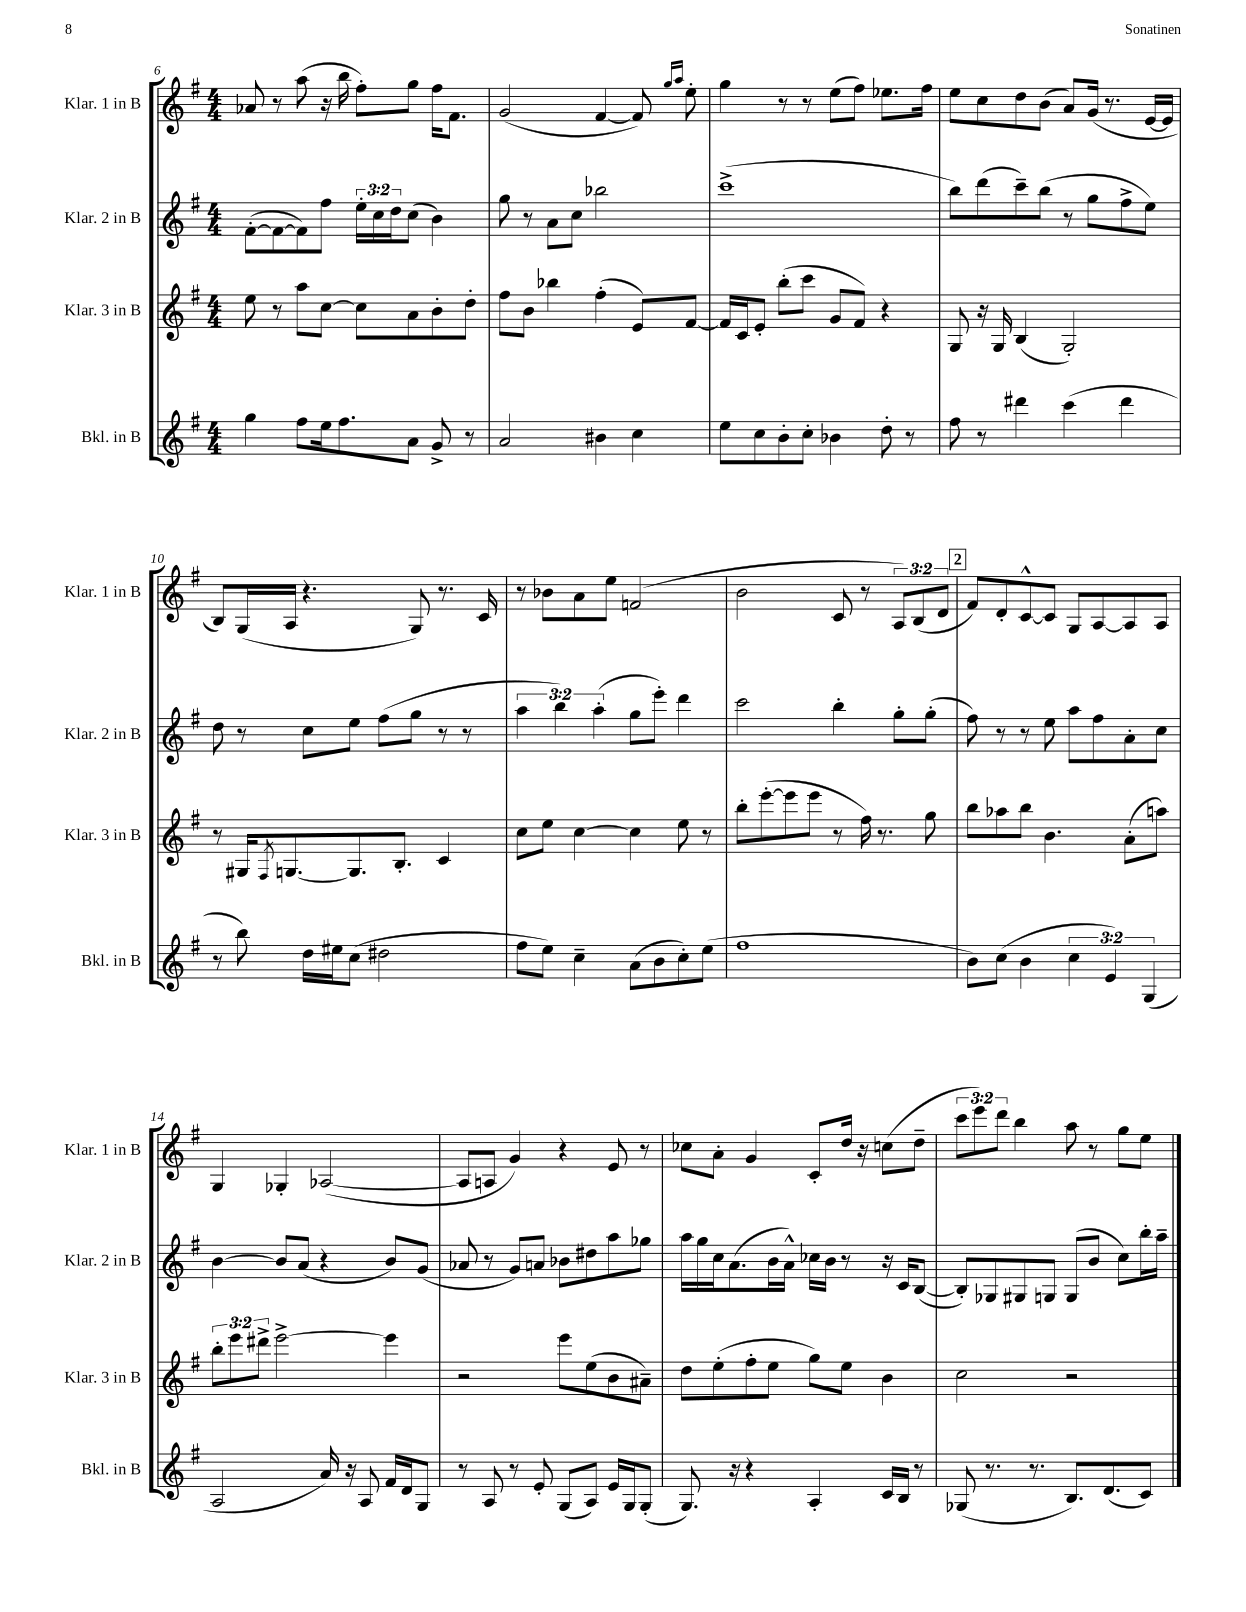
<<
\new StaffGroup <<
\new Staff = "s0" \with { instrumentName = "Klar. 1 in B" shortInstrumentName = "Klar. 1 in B" } {
    \clef treble \key g \major \numericTimeSignature \time 4/4 \override Staff.TupletNumber.text = #tuplet-number::calc-fraction-text
    aes'8 r8 a''8( r16 b''16 fis''8-.) g''8 fis''16 fis'8. |
    g'2( fis'4~ fis'8) \grace { g''16 a''16 } e''8-. |
    g''4 r8 r8 e''8( fis''8) ees''8. fis''16 |
    e''8 c''8 d''8 b'8( a'8) g'16( r8. e'16~ e'16 |
    b8) g16( a16 r4. g8) r8. c'16 |
    r8 bes'8 a'8 e''8 f'2( |
    b'2 c'8 r8 \tuplet 3/2 { a8) b8( d'8 } |
    \mark \markup { \box "2" } fis'8) d'8-. c'8~-^ c'8 g8 a8~ a8 a8 |
    g4 ges4-. aes2~( |
    aes8 a8 g'4) r4 e'8 r8 |
    ces''8 a'8-. g'4 c'8-. d''16 r16 c''8( d''8-- |
    \tuplet 3/2 { c'''8 e'''8) d'''8 } b''4 a''8 r8 g''8 e''8 \bar "|." |
}
\new Staff = "s1" \with { instrumentName = "Klar. 2 in B" shortInstrumentName = "Klar. 2 in B" } {
    \clef treble \key g \major \numericTimeSignature \time 4/4 \override Staff.TupletNumber.text = #tuplet-number::calc-fraction-text
    fis'8~-.( fis'8~ fis'8) fis''8 \tuplet 3/2 { e''16-. c''16 d''16 } c''8( b'4) |
    g''8 r8 a'8 c''8 bes''2 |
    c'''1->( |
    b''8) d'''8( c'''8--) b''8( r8 g''8 fis''8-> e''8) |
    d''8 r8 c''8 e''8 fis''8( g''8 r8 r8 |
    \tuplet 3/2 { a''4 b''4) a''4-.( } g''8 e'''8-.) d'''4 |
    c'''2 b''4-. g''8-. g''8-.( |
    \mark \markup { \box "2" } fis''8) r8 r8 e''8 a''8 fis''8 a'8-. c''8 |
    b'4~ b'8 a'8( r4 b'8) g'8( |
    aes'8 r8 g'8) a'8 bes'8 dis''8 a''8 ges''8 |
    a''16 g''16 c''16 a'8.( b'16 a'16-^) ces''16 b'16 r8 r16 c'16 b8~( |
    b8-.) ges8 gis8 g8 g8( b'8 c''8) b''16-. a''16-- \bar "|." |
}
\new Staff = "s2" \with { instrumentName = "Klar. 3 in B" shortInstrumentName = "Klar. 3 in B" } {
    \clef treble \key g \major \numericTimeSignature \time 4/4 \override Staff.TupletNumber.text = #tuplet-number::calc-fraction-text
    e''8 r8 a''8 c''8~ c''8 a'8 b'8-. d''8-. |
    fis''8 b'8 bes''4 fis''4-.( e'8) fis'8~ |
    fis'16 c'16 e'8-. b''8-.( c'''8 g'8 fis'8) r4 |
    g8 r16 g16 b4( g2-.) |
    r8 gis16 \acciaccatura { fis8 } g8.~ g8. b8.-. c'4 |
    c''8 e''8 c''4~ c''4 e''8 r8 |
    b''8-. e'''8~-.( e'''8 e'''8 r8 fis''16) r8. g''8 |
    \mark \markup { \box "2" } b''8 aes''8 b''8 b'4. a'8-.( a''8) |
    \tuplet 3/2 { b''8-. e'''8 dis'''8-> } e'''2~-> e'''4 |
    r2 e'''8 e''8( b'8 ais'8--) |
    d''8 e''8-.( fis''8-. e''8 g''8) e''8 b'4 |
    c''2 r2 \bar "|." |
}
\new Staff = "s3" \with { instrumentName = "Bkl. in B" shortInstrumentName = "Bkl. in B" } {
    \clef treble \key g \major \numericTimeSignature \time 4/4 \override Staff.TupletNumber.text = #tuplet-number::calc-fraction-text
    g''4 fis''8 e''16 fis''8. a'8 g'8-> r8 |
    a'2 bis'4 c''4 |
    e''8 c''8 b'8-. c''8-. bes'4 d''8-. r8 |
    fis''8 r8 dis'''4 c'''4( dis'''4 |
    r8 b''8) d''16 eis''16 c''8( dis''2 |
    fis''8 e''8) c''4-- a'8( b'8 c''8-.) e''8( |
    fis''1 |
    \mark \markup { \box "2" } b'8) c''8( b'4 \tuplet 3/2 { c''4 e'4) g4( } |
    a2 a'16) r16 a8 fis'16 d'16 g8 |
    r8 a8 r8 e'8-. g8( a8) e'16 g16 g8-.( |
    g8.) r16 r4 a4-. c'16 b16 r8 |
    ges8( r8. r8. b8.) d'8.( c'8) \bar "|." |
}
>>
>>
\layout { \context { \Score currentBarNumber = #6 } }
